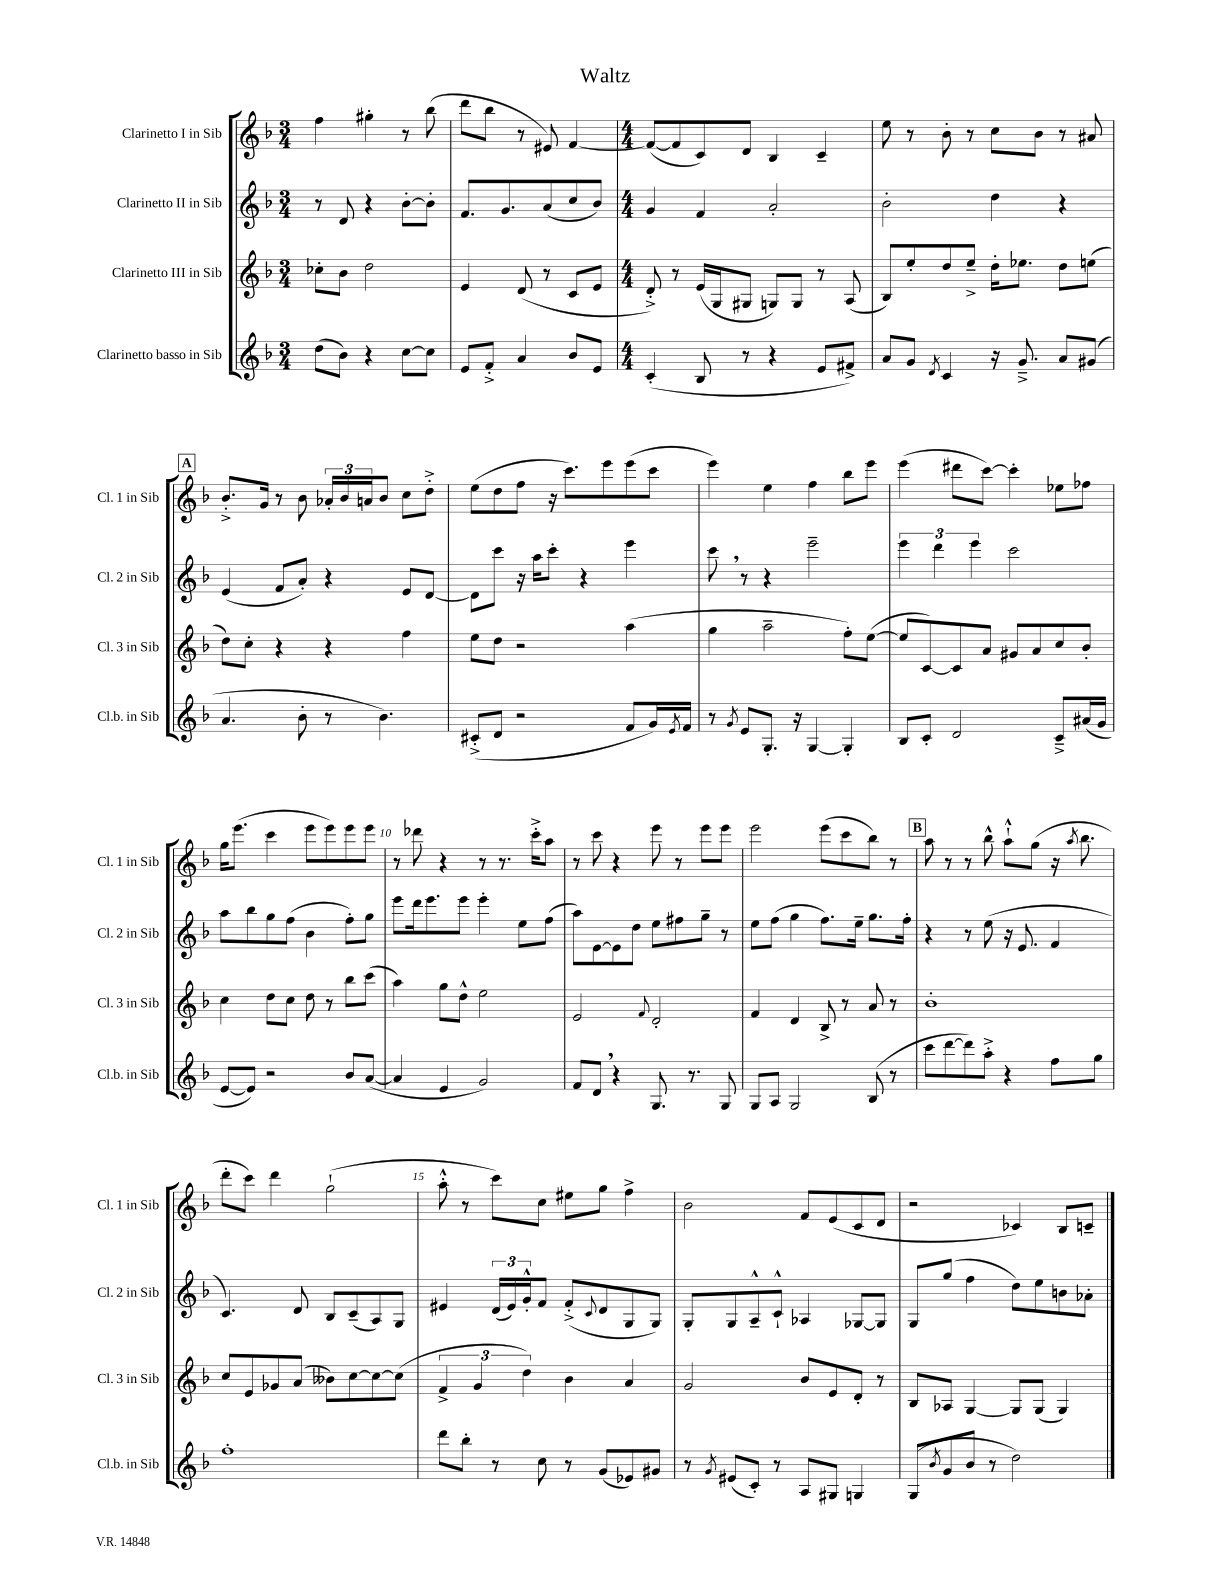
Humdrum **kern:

**kern	**kern	**kern	**kern
*part4	*part3	*part2	*part1
*staff4	*staff3	*staff2	*staff1
*I"Clarinetto basso in Sib	*I"Clarinetto III in Sib	*I"Clarinetto II in Sib	*I"Clarinetto I in Sib
*I'Cl.b. in Sib	*I'Cl. 3 in Sib	*I'Cl. 2 in Sib	*I'Cl. 1 in Sib
*clefG2	*clefG2	*clefG2	*clefG2
*k[b-]	*k[b-]	*k[b-]	*k[b-]
*M3/4	*M3/4	*M3/4	*M3/4
=1	=1	=1	=1
(8dd\L	8cc-X'\L	8r	4ff\
8b-\J)	8b-\J	8d/	.
4r	2dd\	4r	4gg#X'\
[8cc\L	.	[8b-'\L	8r
8cc\J]	.	8b-'\J]	(8bb-\
=2	=2	=2	=2
8e/L	4e/	8.f/L	8ddd\L
8f'^/J	.	.	8bb-\J
.	.	8.g/	.
4a/	(8d/	.	8r
.	8r	(8a/	8e#X/)
8b-/L	8c/L	8cc/	[4f/
8e/J	8e/J	8b-/J)	.
=3	=3	=3	=3
*M4/4	*M4/4	*M4/4	*M4/4
(4c'/	8d'^/)	4g/	(8f/L_
.	8r	.	8f/]
8B-/	(16e/LL	4f/	8c/)
.	16G/J	.	.
8r	8G#X/J	.	8d/J
4r	8Gn/L)	2a'/	4B-/
.	8G/J	.	.
8e/L	8r	.	4c~/
8f#X^/J)	(8A/	.	.
=4	=4	=4	=4
8a/L	8B-/L)	2b-'\	8ee\
8g/J	8ee'/	.	8r
8qd/	.	.	.
4c/	8dd/	.	8b-'\
.	8ee~^/J	.	8r
16r	16dd'\KL	4dd\	8cc\L
8.g~^/	8.ee-X\J	.	.
.	.	.	8b-\J
8a/L	8dd\L	4r	8r
(8g#X/J	(8een\J	.	8a#X/
!!LO:LB:g=z
!!LO:REH:place=s1:t=A
=5	=5	=5	=5
4.a/	8dd\L)	(4e/	8.b-'^/L
.	8cc'\J	.	.
.	.	.	16g/Jk
.	4r	8f/L	8r
8b-'\	.	8a'/J)	8b-\
8r	4r	4r	24a-X'/LL
.	.	.	24b-/
.	.	.	24an/J
4.b-\)	.	.	8b-/J
.	4ff\	8e/L	8cc\L
.	.	[8d/J	8dd'^\J
=6	=6	=6	=6
(8c#X'^/L	8ee\L	8d\L]	(8ee\L
8d/J	8dd\J	8ccc\J	8dd\
2r	2r	16r	8ff\J
.	.	16aa\KL	.
.	.	8ccc'\J	16r
.	.	.	8.ccc\L)
.	.	4r	.
.	.	.	8eee\
8f/L	(4aa\	4eee\	(8eee\
16g/L)	.	.	8ccc\J
8qe/	.	.	.
16f/JJ	.	.	.
=7	=7	=7	=7
8r	4gg\	8ccc,\	4eee\)
8qg/	.	.	.
8e/L	.	8r	.
8.G'/J	2aa~\	4r	4ee\
16r	.	.	.
[4G/	.	2eee~\	4ff\
4G'/]	8ff'\L)	.	8bb-\L
.	([8ee\J	.	8eee\J
=8	=8	=8	=8
8B-/L	8ee/L]	6eee\	(4eee\
8c'/J	[8c/)	.	.
.	.	6ddd\	.
2d/	8c/]	.	8ddd#X\L
.	.	6eee\	.
.	8a/J	.	[8ccc\J)
.	8g#X/L	2ccc\	4ccc'\]
.	8a/	.	.
8c~^/L	8cc/	.	8ee-X\L
(16a#X/L	8b-'/J	.	8ff-X\J
16g/JJ	.	.	.
!!LO:LB:g=z
=9	=9	=9	=9
[8e/L	4cc\	8aa\L	16gg\KL
.	.	.	(8.eee\J
8e/J])	.	8bb-\	.
2r	8dd\L	8gg\	4ccc\
.	8cc\J	(8ff\J	.
.	8dd\	4b-\	8eee\L
.	8r	.	8eee\)
8b-/L	8bb-\L	8ff'\L)	8eee\
([8a/J	(8ccc\J	8gg\J	8eee\J
=10	=10	=10	=10
4a/]	4aa\)	8eee\L	8r
.	.	16ddd\k	8ddd-X\
.	.	8.eee\	.
4e/	8gg\L	.	4r
.	8dd^^\J	8eee\J	.
2g/)	2ee\	4eee'\	8r
.	.	.	8.r
.	.	8ee\L	.
.	.	.	16ccc'^\KL
.	.	(8ff\J	8aa\J
=11	=11	=11	=11
8f/L	2e/	8aa\L)	8r
8d,/J	.	[8e\	8ccc\
4r	.	8e\]	4r
.	.	8dd\J	.
.	8qqf/	.	.
8.G/	2d'/	8ee\L	8eee\
.	.	8ff#X\	8r
8.r	.	.	.
.	.	8gg~\J	8eee\L
8G/	.	8r	8eee\J
=12	=12	=12	=12
8G/L	4f/	8ee\L	2eee\
8A/J	.	(8ff\J	.
2G/	4d/	4gg\	.
.	8B-^/	8.ff\L)	(8eee\L
.	8r	.	8ccc\
.	.	16ee~\Jk	.
(8B-/	8a/	8.gg\L	8bb-\J)
8r	8r	.	8r
.	.	16ff'\Jk	.
!!LO:REH:place=s1:t=B
=13	=13	=13	=13
8ccc\L	1b-'	4r	8aa\
[8ddd\	.	.	8r
8ddd\])	.	8r	8r
8aa'^\J	.	(8ee\	8bb-^^\
4r	.	16r	8aa`^^\L
.	.	8.e/	.
.	.	.	(8gg\J
8ff\L	.	4f/	16r
.	.	.	8qaa/
.	.	.	8.bb-\
8gg\J	.	.	.
!!LO:LB:g=z
=14	=14	=14	=14
1ff'	8cc/L	4.c/)	8ddd'\L
.	8e/	.	8ccc\J)
.	8g-X/	.	4ddd\
.	(8a/J	8d/	.
.	8b--X\L)	8B-/L	(2gg`\
.	[8cc\	(8c~/	.
.	8cc\_	8A/)	.
.	(8cc\J]	8G/J	.
=15	=15	=15	=15
8ddd\L	6f^/	4e#X/	8aa'^^\
8bb-'\J	.	.	8r
.	6g/	.	.
8r	.	(24d/LL	8ccc\L)
.	.	24e#/)	.
.	6dd\)	24g'^^/J	.
8cc\	.	8f/J	8cc\J
8r	4b-\	(8f'^/L	8ee#X\L
.	.	8qqc/	.
(8g/L	.	8d/	8gg\J
8e-X/)	4a/	8G/	4ff^\
8g#X/J	.	8G/J)	.
=16	=16	=16	=16
8r	2g/	8G'/L	2b-\
8qg/	.	.	.
(8e#X/L	.	8G/	.
8c'/J)	.	8A~^^/	.
8r	.	8c`^^/J	.
8A/L	8b-/L	4A-X/	8f/L
8G#X/J	8e/	.	(8e/
4Gn/	8d'/J	[8G-X/L	8c/
.	8r	8G-/J]	8d/J
=17	=17	=17	=17
(8G/L	8B-/L	8G/L	2r
8qb-/	.	.	.
8g/	8A-X/J	(8gg/J	.
8b-/J	[4G/	4ff\	.
8r	.	.	.
2dd\)	8G/L]	8dd\L)	4c-X/)
.	(8G/J	8ee\	.
.	4G/)	8bn\	8B-/L
.	.	8a-X'\J	8cn~/J
==	==	==	==
*-	*-	*-	*-
